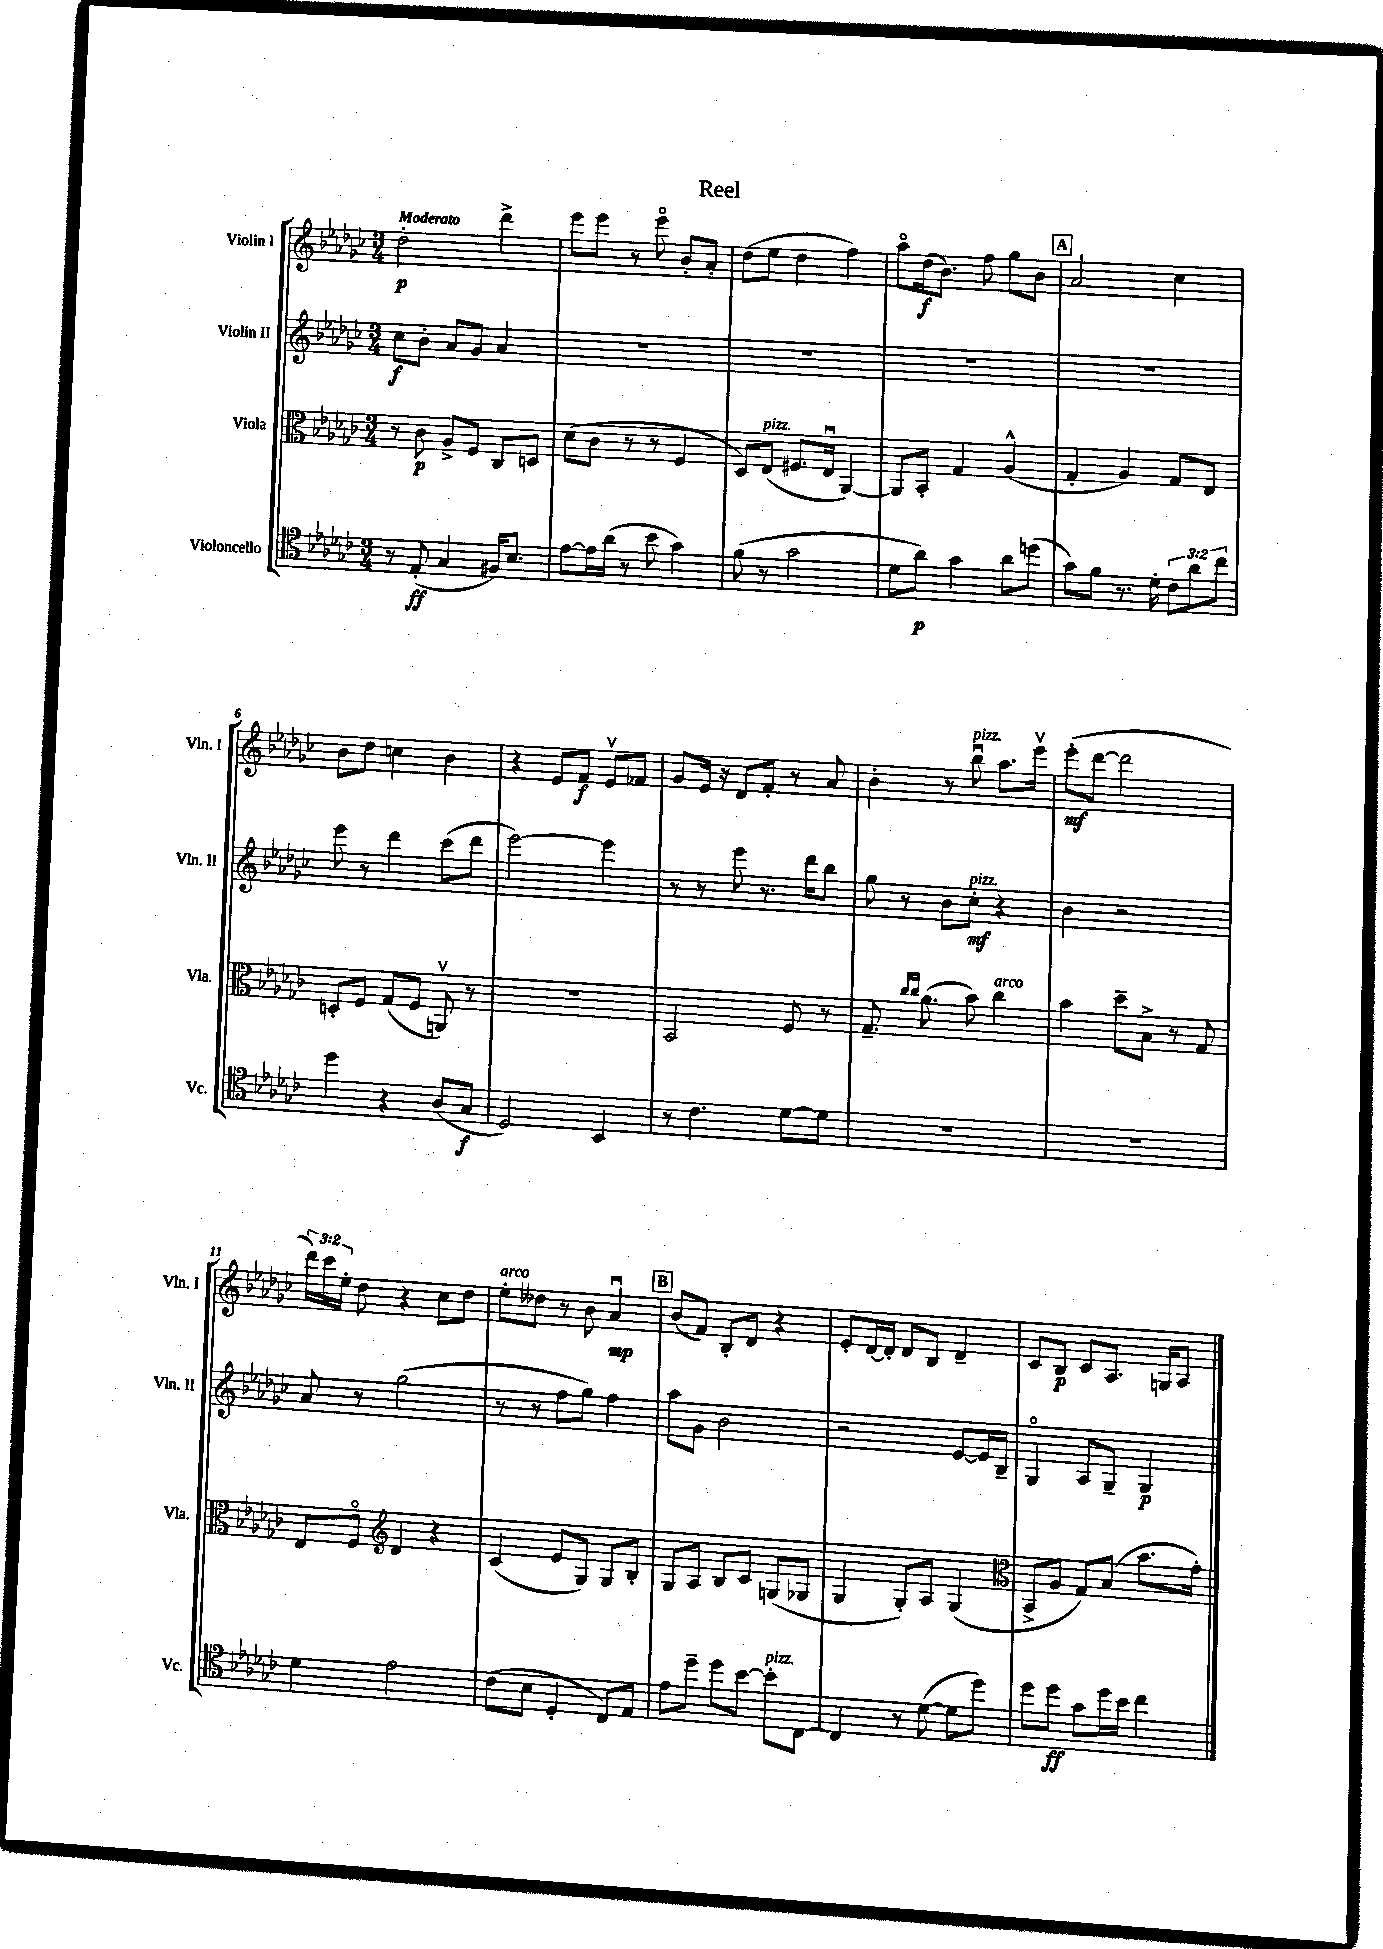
\header { title = "Reel" }
<<
\new StaffGroup <<
\new Staff = "s0" \with { instrumentName = "Violin I" shortInstrumentName = "Vln. I" } {
    \clef treble \key ges \major \numericTimeSignature \time 3/4 \override Staff.TupletNumber.text = #tuplet-number::calc-fraction-text \tempo "Moderato"
    \autoBeamOff des''2-.\p des'''4-> |
    ees'''8[ ees'''8] r8 ees'''8\flageolet bes'8[-. aes'8]-. |
    des''8[( ees''8] des''4 f''4) |
    aes''8[\flageolet des''16\f( bes'8.]) f''8 ges''8[ bes'8] |
    \mark \markup { \box "A" } aes'2 ces''4 |
    bes'8[ des''8] c''4 bes'4 |
    r4 ees'8[ f'8]\f ees'8[\upbow fes'8] |
    ges'8[ ees'16] r16 des'8[ f'8]-. r8 aes'8 |
    bes'4-. r8 bes''8\downbow^\markup { \italic "pizz." } aes''8.[ ees'''16]\upbow |
    ees'''8[-.\mf( des'''8]~ des'''2 |
    \tuplet 3/2 { des'''16[) ces'''16 ees''16]-. } des''8 r4 ces''8[ des''8] |
    ees''8[-.^\markup { \italic "arco" } deses''8] r8 bes'8 aes'4\downbow\mp |
    \mark \markup { \box "B" } bes'8[( f'8]) bes8[-. des'8] r4 |
    ees'8[-. des'16~ des'16]-. des'8[ bes8] des'4-- |
    ces'8[ bes8]\p ces'8[ aes8.] g16[ aes8] \bar "|." |
}
\new Staff = "s1" \with { instrumentName = "Violin II" shortInstrumentName = "Vln. II" } {
    \clef treble \key ges \major \numericTimeSignature \time 3/4
    \autoBeamOff ces''8[\f bes'8]-. aes'8[ ges'8] aes'4 |
    R2. |
    R2. |
    R2. |
    \mark \markup { \box "A" } R2. |
    ees'''8 r8 des'''4 ces'''8[( des'''8] |
    ees'''2~) ees'''4 |
    r8 r8 ees'''8 r8. des'''16[ bes''8] |
    ges''8 r8 bes'8[ ces''8]-.\mf^\markup { \italic "pizz." } r4 |
    bes'4 r2 |
    aes'8 r8 ges''2( |
    r8 r8 f''8[ ges''8]) f''4 |
    \mark \markup { \box "B" } aes''8[ ges'8] bes'2 |
    r2 ees'8[~ ees'16 bes16]-- |
    ges4\flageolet aes8[ ges8]-- ges4\p \bar "|." |
}
\new Staff = "s2" \with { instrumentName = "Viola" shortInstrumentName = "Vla." } {
    \clef alto \key ges \major \numericTimeSignature \time 3/4
    \autoBeamOff r8 ces'8\p aes8[-> f8] ces8[ d8] |
    des'8[( ces'8] r8 r8 f4 |
    des8[) ees8]^\markup { \italic "pizz." }( fis8.[ ees16]\downbow aes,4~) |
    aes,8[ bes,8]-. ges4 aes4-^( |
    \mark \markup { \box "A" } ges4-. aes4) ges8[ ees8] |
    d8[-. f8] ges8[( f8] a,8\upbow) r8 |
    R2. |
    bes,2 f8 r8 |
    ges8.-- \grace { ces''16[ ces''16] } aes'8.( bes'8) ces''4^\markup { \italic "arco" } |
    bes'4 des''8[-- bes8]-> r8 ges8 |
    ees8[ f8]\flageolet \clef treble des'4 r4 |
    ces'4( ees'8[ ges8]) ges8[ bes8]-. |
    \mark \markup { \box "B" } ges8[ aes8] bes8[ ces'8] g8[( ges8] |
    ges4 ges8[-.) aes8] ges4( |
    \clef alto bes,8[-> aes8] ges8[) bes8]( bes'8.[ ges'16]-.) \bar "|." |
}
\new Staff = "s3" \with { instrumentName = "Violoncello" shortInstrumentName = "Vc." } {
    \clef tenor \key ges \major \numericTimeSignature \time 3/4 \override Staff.TupletNumber.text = #tuplet-number::calc-fraction-text
    \autoBeamOff r8 ees8-.\ff( ges4 fis16[) bes8.] |
    ees'8[~ ees'16 aes'16]( r8 bes'8 ges'4) |
    f'8( r8 ges'2 |
    des'8[ aes'8]\p) ges'4 aes'8[ d''8]( |
    \mark \markup { \box "A" } ges'8[) f'8] r8. des'16-. \tuplet 3/2 { ces'8[ aes'8 ces''8] } |
    des''4 r4 aes8[( ges8]\f |
    des2) bes,4 |
    r8 ces'4. des'8[~ des'8] |
    R2. |
    R2. |
    des'4 ees'2 |
    ces'8[( bes8] des4-. ces8[) ees8] |
    \mark \markup { \box "B" } ees'8[ des''8]-- des''8[ bes'8]~ bes'8[-.^\markup { \italic "pizz." } ces8]~ |
    ces4 r8 des'8~( des'8[ des''8]) |
    des''8[ des''8]\ff ges'8[ des''16 bes'16] ces''4 \bar "|." |
}
>>
>>
